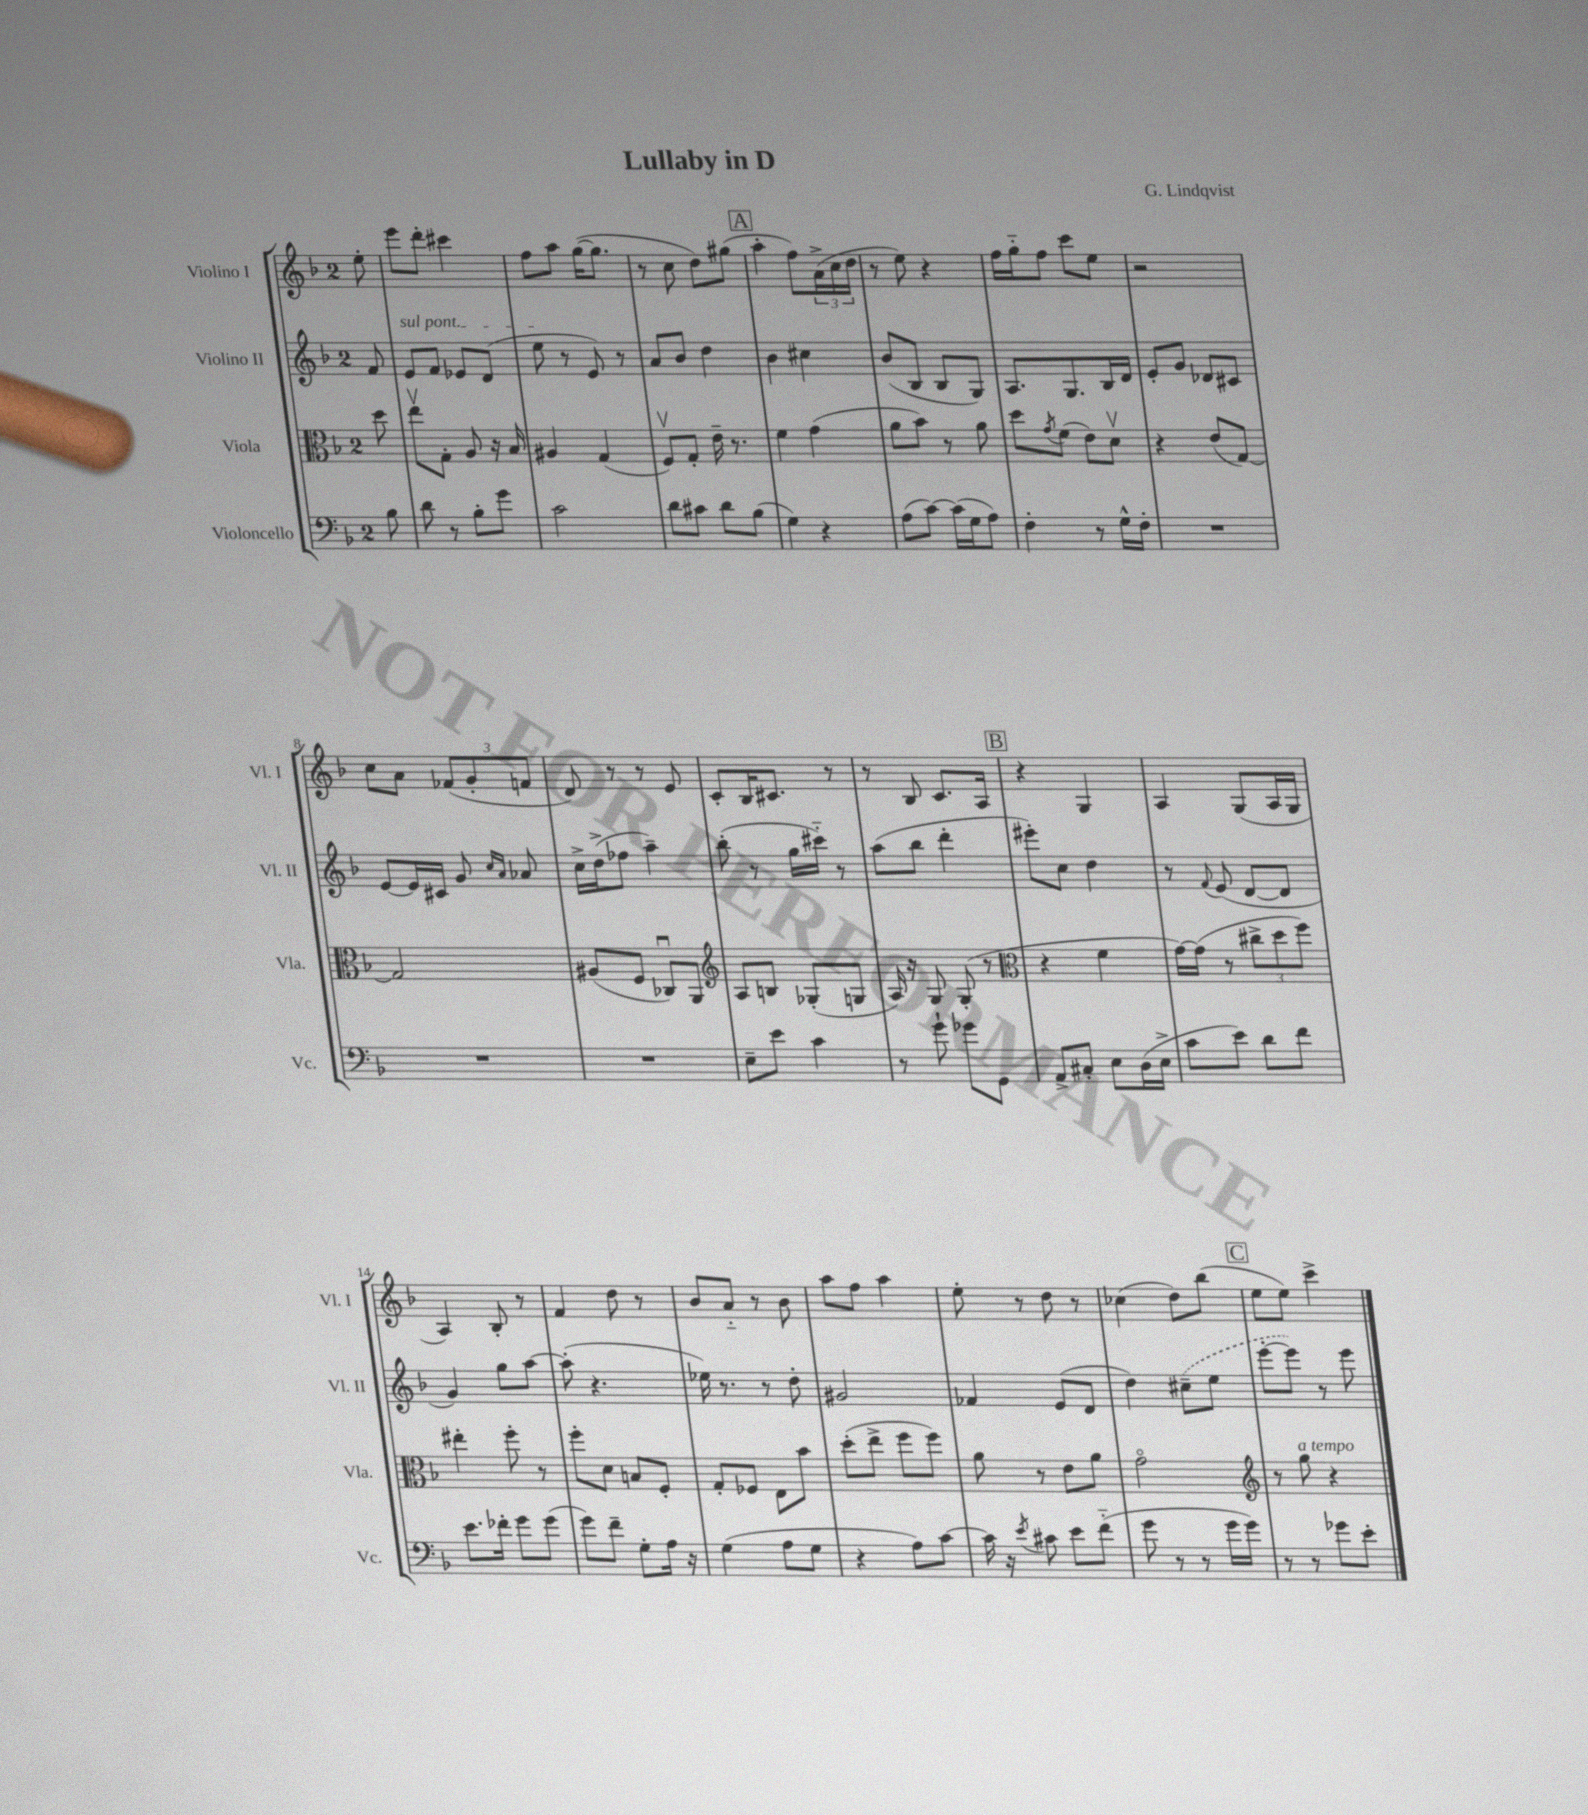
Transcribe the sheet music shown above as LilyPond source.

\header { title = "Lullaby in D" composer = "G. Lindqvist" }
<<
\new StaffGroup <<
\new Staff = "s0" \with { instrumentName = "Violino I" shortInstrumentName = "Vl. I" } {
    \clef treble \key f \major \once \override Staff.TimeSignature.style = #'single-digit \time 2/4 \partial 8
    e''8-. |
    e'''8 d'''8-. cis'''4 |
    f''8 a''8 g''16~( g''8. |
    r8 c''8 d''8) gis''8( |
    \mark \markup { \box "A" } a''4-. f''8) \tuplet 3/2 { a'16->( c''16 d''16 } |
    r8 e''8) r4 |
    f''16 g''16-_ f''8 c'''8 e''8 |
    r2 |
    c''8 a'8 \tuplet 3/2 { fes'8( g'8-. f'8 } |
    d'8) r8 r8 e'8 |
    c'8-. bes16 cis'8. r8 |
    r8 bes8 c'8. a16 |
    \mark \markup { \box "B" } r4 g4 |
    a4 g8( a16 g16 |
    a4) bes8-. r8 |
    f'4 d''8 r8 |
    bes'8 a'8-_ r8 bes'8 |
    a''8 f''8 a''4 |
    e''8-. r8 d''8 r8 |
    ces''4( d''8) bes''8( |
    \mark \markup { \box "C" } e''8 e''8) c'''4-> \bar "|." |
}
\new Staff = "s1" \with { instrumentName = "Violino II" shortInstrumentName = "Vl. II" } {
    \clef treble \key f \major \once \override Staff.TimeSignature.style = #'single-digit \time 2/4 \partial 8
    f'8 |
    \once \override TextSpanner.bound-details.left.text = \markup { \italic "sul pont." } e'8\startTextSpan f'8 ees'8 d'8( |
    e''8\stopTextSpan r8 e'8) r8 |
    a'8 bes'8 d''4 |
    \mark \markup { \box "A" } bes'4 cis''4 |
    bes'8( bes8 bes8 g8) |
    a8. g8. bes16 d'16 |
    e'8-. g'8 des'8 cis'8 |
    e'8~ e'16 cis'16 g'8 \grace { c''16 a'16 } aes'8 |
    c''16-> d''16->( fes''8 a''4--) |
    bes''8-.( r8 g''16 cis'''16-_) r8 |
    a''8( bes''8 d'''4-. |
    \mark \markup { \box "B" } eis'''8-.) c''8 d''4 |
    r8 \appoggiatura { f'8 } e'8( d'8~ d'8 |
    g'4) g''8 a''8~ |
    a''8-.( r4. |
    ees''16) r8. r8 d''8-. |
    gis'2 |
    fes'4 e'8( d'8 |
    d''4) \once \slurDashed cis''8--( e''8 |
    \mark \markup { \box "C" } e'''8~-. e'''8) r8 e'''8 \bar "|." |
}
\new Staff = "s2" \with { instrumentName = "Viola" shortInstrumentName = "Vla." } {
    \clef alto \key f \major \once \override Staff.TimeSignature.style = #'single-digit \time 2/4 \partial 8
    d''8 |
    e''8\upbow g8-. a8 r16 bes16 |
    ais4 g4( |
    f8\upbow) g8-. e'16-- r8. |
    \mark \markup { \box "A" } f'4 g'4( |
    a'8 bes'8) r8 a'8 |
    d''8 \acciaccatura { g'8 } f'8( e'8) d'8\upbow |
    r4 e'8( g8~) |
    g2 |
    ais8( f8 ces8\downbow) a,8 |
    \clef treble a8 b8 ges8-.( g8 |
    a16) r16 g8 g8-.( r8 |
    \mark \markup { \box "B" } \clef alto r4 f'4 |
    g'16~) g'16( r8 \tuplet 3/2 { cis''8-> d''8 f''8) } |
    eis''4-. f''8-. r8 |
    f''8-. d'8 b8 f8-. |
    g8-. fes8 e8 bes'8 |
    d''8-.( e''8-> f''8 f''8) |
    a'8 r8 e'8 a'8 |
    g'2\flageolet |
    \mark \markup { \box "C" } \clef treble r8 g''8^\markup { \italic "a tempo" } r4 \bar "|." |
}
\new Staff = "s3" \with { instrumentName = "Violoncello" shortInstrumentName = "Vc." } {
    \clef bass \key f \major \once \override Staff.TimeSignature.style = #'single-digit \time 2/4 \partial 8
    bes8 |
    d'8 r8 bes8-. g'8 |
    c'2 |
    d'8 cis'8 d'8 bes8( |
    \mark \markup { \box "A" } g4) r4 |
    a8( c'8~) c'16( g16 a8) |
    f4-. r8 g16-^ f16-. |
    R2 |
    R2 |
    R2 |
    e8-- e'8 c'4 |
    r8 g'8-! ges'8 g,8 |
    \mark \markup { \box "B" } a,8-> cis8-. e8 d16( e16-> |
    c'8 e'8) d'8 f'8 |
    e'8. fes'16-. g'8 g'8( |
    g'8) f'8-- g8-. a16 r16 |
    g4( a8 g8 |
    r4 a8) c'8~ |
    c'16 r16 \acciaccatura { e'8 } cis'8 e'8 f'8-_( |
    g'8 r8 r8 g'16 g'16) |
    \mark \markup { \box "C" } r8 r8 ges'8 e'8-. \bar "|." |
}
>>
>>
